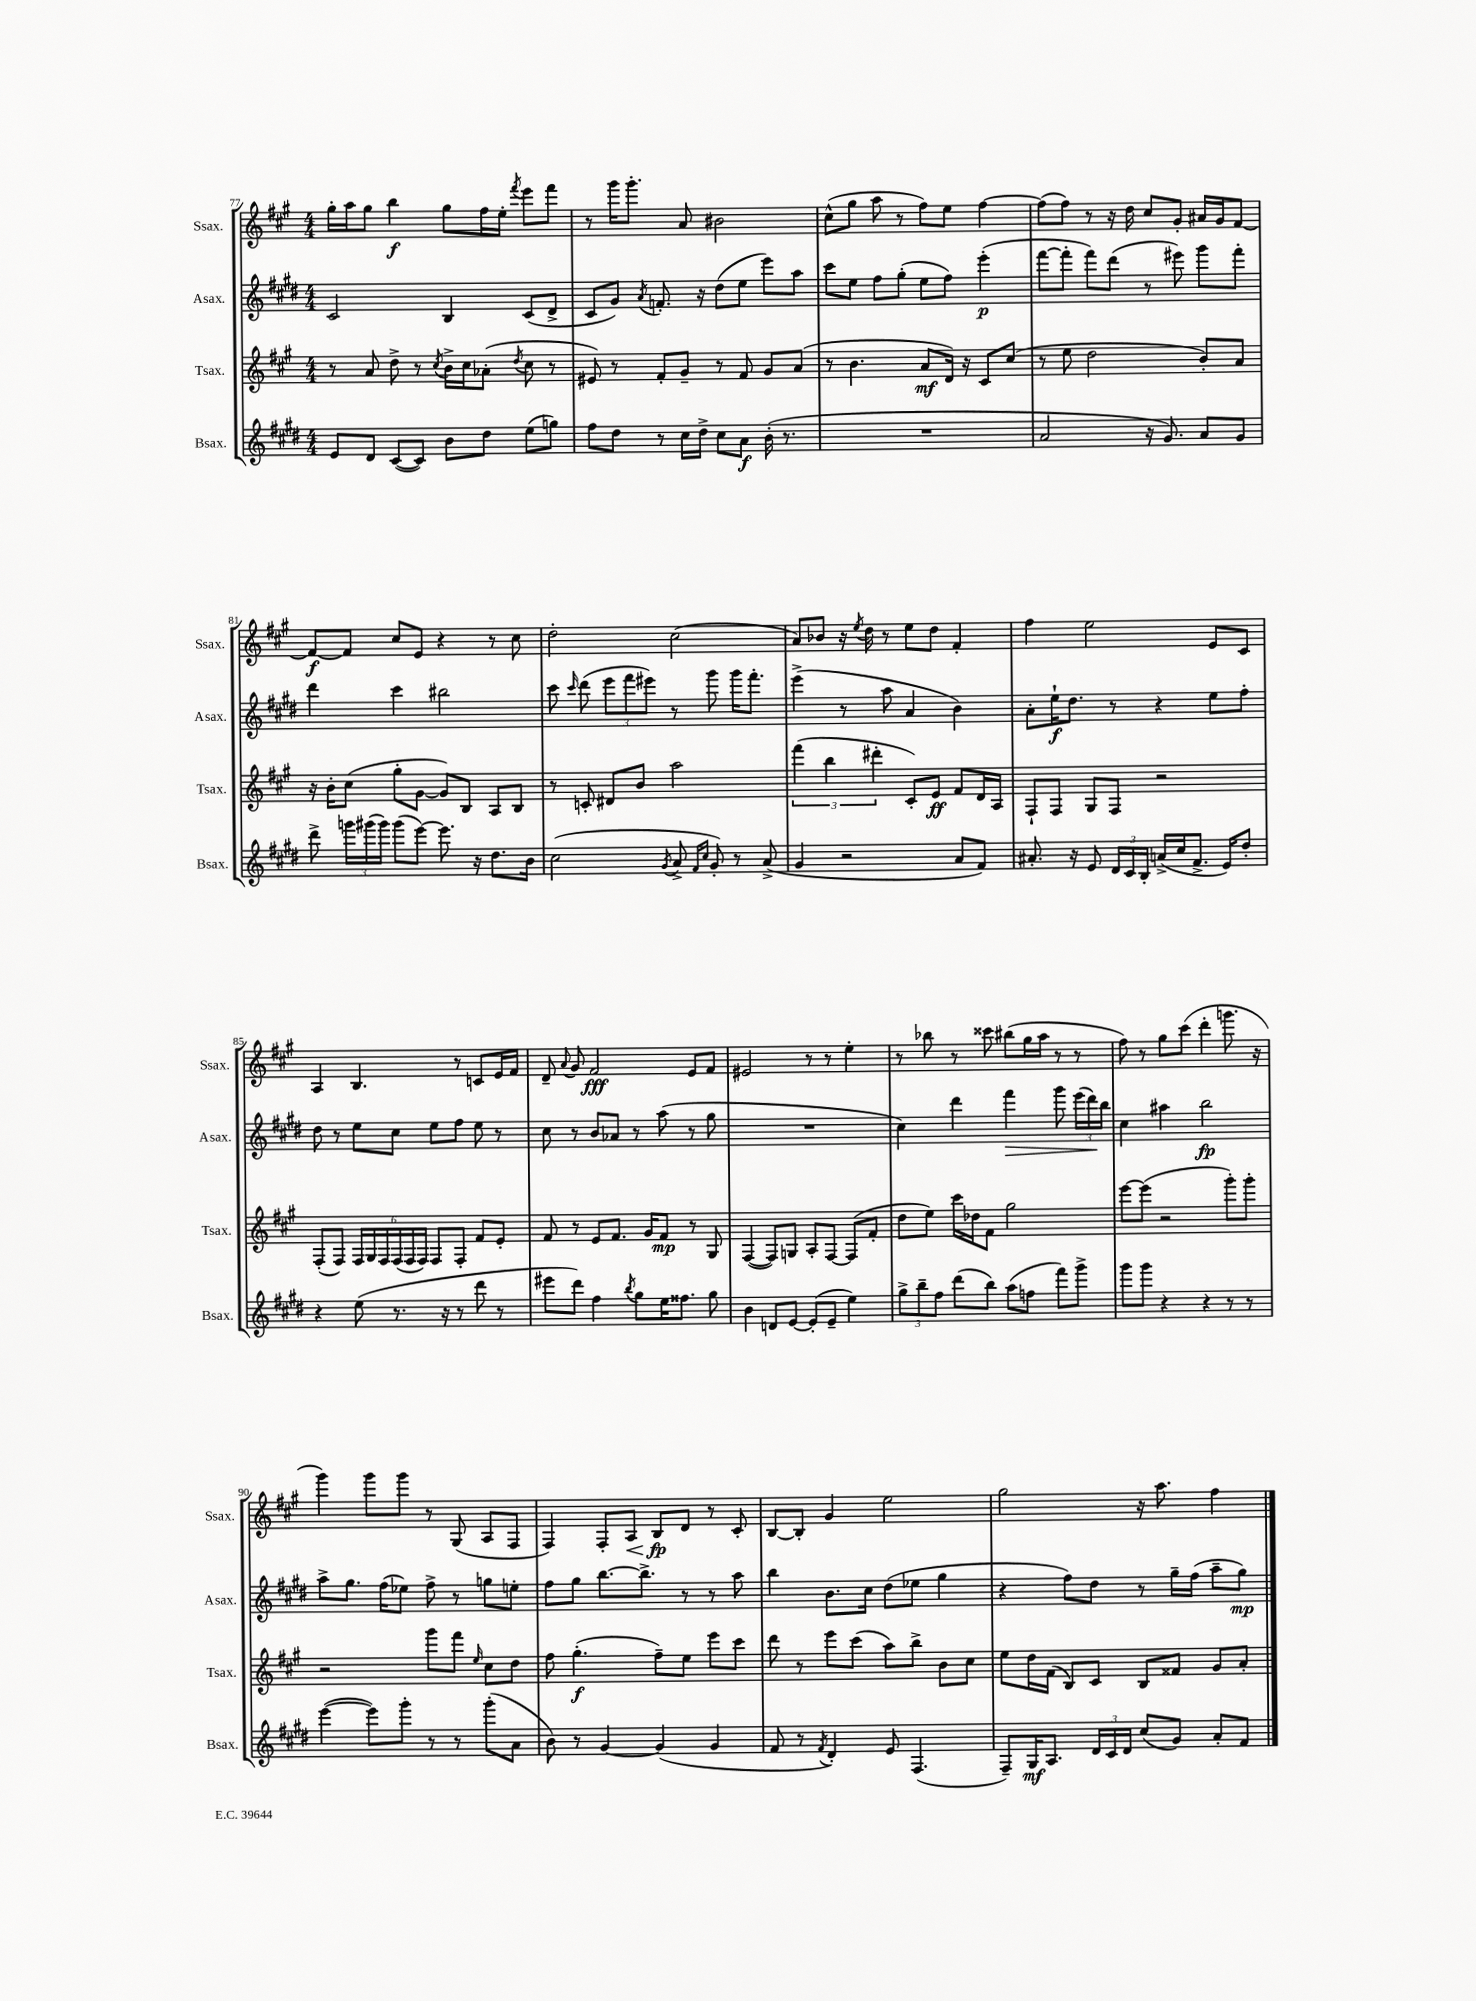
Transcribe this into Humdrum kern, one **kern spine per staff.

**kern	**dynam	**kern	**dynam	**kern	**dynam	**kern	**dynam
*part4	*part4	*part3	*part3	*part2	*part2	*part1	*part1
*staff4	*staff4	*staff3	*staff3	*staff2	*staff2	*staff1	*staff1
*I"Bsax.	*	*I"Tsax.	*	*I"Asax.	*	*I"Ssax.	*
*I'Bsax.	*	*I'Tsax.	*	*I'Asax.	*	*I'Ssax.	*
*clefG2	*	*clefG2	*	*clefG2	*	*clefG2	*
*k[f#c#g#d#]	*	*k[f#c#g#]	*	*k[f#c#g#d#]	*	*k[f#c#g#]	*
*M4/4	*	*M4/4	*	*M4/4	*	*M4/4	*
=77	=77	=77	=77	=77	=77	=77	=77
8e/L	.	8r	.	2c#/	.	16gg#'\LL	.
.	.	.	.	.	.	16aa\J	.
8d#/J	.	8a/	.	.	.	8gg#\J	.
([8c#/L	.	8dd^\	.	.	.	4bb\	f
8c#/J])	.	8r	.	.	.	.	.
.	.	8qcc#/	.	.	.	.	.
8b\L	.	16b^\LL	.	4B/	.	8gg#\L	.
.	.	16cc#\J	.	.	.	.	.
8dd#\J	.	(8a-X'\J	.	.	.	16ff#\L	.
.	.	.	.	.	.	16ee'\JJ	.
.	.	8qdd/	.	.	.	8qfff#/	.
(8ee\L	.	8cc#\	.	(8c#/L	.	8eee\L	.
8ggn\J)	.	8r	.	8d#^/J	.	8fff#\J	.
=78	=78	=78	=78	=78	=78	=78	=78
8ff#\L	.	8e#X/)	.	8c#/L	.	8r	.
8dd#\J	.	8r	.	8g#/J)	.	16ggg#\KL	.
.	.	.	.	.	.	8.ggg#'\J	.
.	.	.	.	8qa/	.	.	.
8r	.	8f#'/L	.	8.fn'/	.	.	.
16cc#\LL	.	8g#~/J	.	.	.	8a/	.
16dd#^\JJ	.	.	.	16r	.	.	.
8cc#\L	.	8r	.	(8dd#\L	.	2b#X\	.
8a\J	f	8f#/	.	8ee\J	.	.	.
(16b'\	.	8g#/L	.	8eee\L)	.	.	.
8.r	.	.	.	.	.	.	.
.	.	(8a/J	.	8aa\J	.	.	.
=79	=79	=79	=79	=79	=79	=79	=79
1r	.	8r	.	8ccc#\L	.	(8cc#^^\L	.
.	.	4.b\	.	8ee\J	.	8gg#\J	.
.	.	.	.	8ff#\L	.	8aa\	.
.	.	.	.	(8gg#'\J	.	8r	.
.	.	8a/L	mf	8ee\L	.	8ff#\L)	.
.	.	16d/Jk)	.	8ff#\J)	.	8ee\J	.
.	.	16r	.	.	.	.	.
.	.	8c#/L	.	(4eee'\	p	[4ff#\	.
.	.	(8cc#/J	.	.	.	.	.
=80	=80	=80	=80	=80	=80	=80	=80
2a/	.	8r	.	[8fff#\L	.	(8ff#\L]	.
.	.	8ee\	.	8fff#'\J]	.	8ff#\J)	.
.	.	2dd\	.	8fff#\L)	.	8r	.
.	.	.	.	(8ddd#\J	.	16r	.
.	.	.	.	.	.	16dd\	.
16r	.	.	.	8r	.	8cc#/L	.
8.g#/)	.	.	.	.	.	.	.
.	.	.	.	8eee#X\)	.	8g#'/J	.
8a/L	.	8b'/L)	.	8ggg#\L	.	16a#X/LL	.
.	.	.	.	.	.	16g#/J	.
8g#/J	.	8a/J	.	8fff#'\J	.	[8f#/J	.
!!LO:LB:g=z
=81	=81	=81	=81	=81	=81	=81	=81
8ddd#^\	.	16r	.	4ddd#\	.	8f#/L_	f
.	.	16b'\KL	.	.	.	.	.
24gggn\LL	.	(8cc#\J	.	.	.	8f#/J]	.
(24ggg#X\	.	.	.	.	.	.	.
24ggg#\JJ)	.	.	.	.	.	.	.
(8ggg#\L	.	8gg#'\L	.	4ccc#\	.	8cc#/L	.
[8eee\J)	.	[8g#\J	.	.	.	8e/J	.
8.eee\]	.	8g#/L])	.	2bb#X\	.	4r	.
.	.	8B/J	.	.	.	.	.
16r	.	.	.	.	.	.	.
8.dd#\L	.	8A/L	.	.	.	8r	.
.	.	8B/J	.	.	.	8cc#\	.
16b\Jk	.	.	.	.	.	.	.
=82	=82	=82	=82	=82	=82	=82	=82
(2cc#\	.	8r	.	8ccc#\	.	2dd'\	.
.	.	.	.	16qqccc#/	.	.	.
.	.	8cn'/	.	(8ddd#\	.	.	.
.	.	8d#X/L	.	12eee\L	.	.	.
.	.	.	.	12fff#\	.	.	.
.	.	8b/J	.	.	.	.	.
.	.	.	.	12eee#X\J)	.	.	.
8qg#/	.	.	.	.	.	.	.
8a^/	.	2aa\	.	8r	.	(2cc#\	.
16qqf#/LL	.	.	.	.	.	.	.
16qqcc#/JJ	.	.	.	.	.	.	.
8g#'/)	.	.	.	8ggg#\	.	.	.
8r	.	.	.	16ggg#\KL	.	.	.
.	.	.	.	8.fff#'\J	.	.	.
(8a^/	.	.	.	.	.	.	.
=83	=83	=83	=83	=83	=83	=83	=83
4g#/	.	(6fff#\	.	(4eee^\	.	8a/L)	.
.	.	.	.	.	.	8b-X/J	.
.	.	6bb\	.	.	.	.	.
2r	.	.	.	8r	.	16r	.
.	.	.	.	.	.	8qee/	.
.	.	.	.	.	.	16dd\	.
.	.	6ddd#X'\	.	.	.	.	.
.	.	.	.	8aa\	.	8r	.
.	.	8c#'/L)	.	4a/	.	8ee\L	.
.	.	8e/J	ff	.	.	8dd\J	.
8a/L	.	8f#/L	.	4b\)	.	4f#'/	.
8f#/J)	.	16d/L	.	.	.	.	.
.	.	16A/JJ	.	.	.	.	.
=84	=84	=84	=84	=84	=84	=84	=84
8.a#X'/	.	8F#`/L	.	8a'\L	.	4ff#\	.
.	.	8F#/J	.	16ee`\K	f	.	.
16r	.	.	.	8.dd#\J	.	.	.
8e/	.	8G#/L	.	.	.	2ee\	.
24d#/LL	.	8F#/J	.	8r	.	.	.
24c#/	.	.	.	.	.	.	.
24B'/JJ	.	.	.	.	.	.	.
(16an^/LL	.	2r	.	4r	.	.	.
16cc#/J	.	.	.	.	.	.	.
8.f#^/J	.	.	.	.	.	.	.
.	.	.	.	8ee\L	.	8e/L	.
16e/KL)	.	.	.	.	.	.	.
8dd#'/J	.	.	.	8ff#'\J	.	8c#/J	.
!!LO:LB:g=z
=85	=85	=85	=85	=85	=85	=85	=85
4r	.	(8F#'/L	.	8dd#\	.	4A/	.
.	.	8F#/J)	.	8r	.	.	.
(8ee\	.	24F#/LL	.	8ee\L	.	4.B/	.
.	.	24G#/	.	.	.	.	.
.	.	24F#/	.	.	.	.	.
8.r	.	(24F#/	.	8cc#\J	.	.	.
.	.	24F#/	.	.	.	.	.
.	.	24F#/JJ)	.	.	.	.	.
.	.	8F#/L	.	8ee\L	.	.	.
16r	.	.	.	.	.	.	.
8r	.	8F#'/J	.	8ff#\J	.	8r	.
8ddd#\	.	8f#/L	.	8ee\	.	8cn/L	.
8r	.	8e'/J	.	8r	.	16e/L	.
.	.	.	.	.	.	16f#/JJ	.
=86	=86	=86	=86	=86	=86	=86	=86
8eee#X\L	.	8f#/	.	8cc#\	.	8d~/	.
.	.	.	.	.	.	8qqa/	.
8ddd#\J)	.	8r	.	8r	.	8g#/	.
4ff#\	.	8e/L	.	8b/L	.	2f#/	fff
.	.	8.f#/J	.	8a-X/J	.	.	.
8qbb/	.	.	.	.	.	.	.
8gg#\L	.	.	.	8r	.	.	.
.	.	16g#/KL	.	.	.	.	.
16ee\K	.	8f#/J	mp	(8aa\	.	.	.
8.ff##X\J	.	.	.	.	.	.	.
.	.	8r	.	8r	.	8e/L	.
8gg#\	.	8G#/	.	8gg#\	.	8f#/J	.
=87	=87	=87	=87	=87	=87	=87	=87
4b\	.	([4F#/	.	1r	.	2e#X/	.
8dn/L	.	8F#/L])	.	.	.	.	.
[8e/J	.	8Gn/J	.	.	.	.	.
(8e'/L]	.	8A'/L	.	.	.	8r	.
8e~/J	.	[8F#/J	.	.	.	8r	.
4ee\)	.	(8F#/L]	.	.	.	4ee'\	.
.	.	8f#'/J	.	.	.	.	.
=88	=88	=88	=88	=88	=88	=88	=88
12gg#^\L	.	8dd\L	.	4cc#\)	.	8r	.
12bb~\	.	.	.	.	.	.	.
.	.	8ee\J)	.	.	.	8bb-X\	.
12ff#\J	.	.	.	.	.	.	.
(8ddd#\L	.	16ccc#\LL	.	4ddd#\	.	8r	.
.	.	16dd-X\J	.	.	.	.	.
8bb\J)	.	8f#\J	.	.	.	8ccc##X\	.
!	!	!	!	!	!LO:HP:b	!	!
(8aa\L	.	2gg#\	.	4fff#\	>	(8bb#X\L	.
8ffn\J	.	.	.	.	.	16gg#\L	.
.	.	.	.	.	.	16aa\JJ	.
8fff#\L)	.	.	.	8ggg#\	.	8r	.
8ggg#^\J	.	.	.	(24eee\LL	.	8r	.
.	.	.	.	24ddd#\)	.	.	.
.	.	.	.	24bb\JJ	]	.	.
=89	=89	=89	=89	=89	=89	=89	=89
8ggg#\L	.	[8eee\L	.	4cc#\	.	8ff#\)	.
8ggg#\J	.	(8eee\J]	.	.	.	8r	.
4r	.	2r	.	4aa#X\	.	8gg#\L	.
.	.	.	.	.	.	(8ccc#\J	.
4r	.	.	.	2bb\	fp	4ddd'\	.
8r	.	8ggg#'\L)	.	.	.	8.gggn\	.
8r	.	8ggg#'\J	.	.	.	.	.
.	.	.	.	.	.	16r	.
!!LO:LB:g=z
=90	=90	=90	=90	=90	=90	=90	=90
([4eee\	.	2r	.	8aa^\L	.	4ggg#\)	.
.	.	.	.	8.gg#\J	.	.	.
8eee\L])	.	.	.	.	.	8ggg#\L	.
.	.	.	.	(16ff#\KL	.	.	.
8ggg#'\J	.	.	.	8ee-X\J)	.	8ggg#\J	.
8r	.	8ggg#\L	.	8ff#^\	.	8r	.
8r	.	8fff#\J	.	8r	.	(8G#/	.
.	.	16qqee/	.	.	.	.	.
(8ggg#'\L	.	8cc#\L	.	8ggn\L	.	8A/L	.
8a\J	.	8dd\J	.	8een'\J	.	8F#/J	.
=91	=91	=91	=91	=91	=91	=91	=91
8b\)	.	8ff#\	.	8ff#\L	.	4F#/)	.
8r	.	(4.gg#'\	f	8gg#\J	.	.	.
[4g#/	.	.	.	[8.bb\L	.	8F#'/L	.
!	!	!	!	!	!	!	!LO:HP:b
.	.	.	.	.	.	8A/J	<
.	.	.	.	8.bb^\J]	.	.	.
(4g#/]	.	8ff#~\L)	.	.	.	8B/L	fp
.	.	8ee\J	.	8r	.	8d/J	[
4g#/	.	8eee\L	.	8r	.	8r	.
.	.	8ccc#\J	.	8aa\	.	8c#'/	.
=92	=92	=92	=92	=92	=92	=92	=92
8f#/	.	8ddd\	.	4bb\	.	[8B/L	.
8r	.	8r	.	.	.	8B'/J]	.
8qf#/	.	.	.	.	.	.	.
4d#'/)	.	8eee\L	.	8.b\L	.	4g#/	.
.	.	(8ccc#\J	.	.	.	.	.
.	.	.	.	16cc#\Jk	.	.	.
8e/	.	8aa\L)	.	(8dd#\L	.	2ee\	.
(4.F#/	.	8bb^\J	.	8ee-X\J	.	.	.
.	.	8b\L	.	4gg#\	.	.	.
.	.	8cc#\J	.	.	.	.	.
=93	=93	=93	=93	=93	=93	=93	=93
8F#~/L)	.	8ee\L	.	4r	.	2gg#\	.
16G#/K	mf	16dd\L	.	.	.	.	.
8.A/J	.	(16f#\JJ	.	.	.	.	.
.	.	8B/L)	.	8ff#\L)	.	.	.
24d#/LL	.	8c#/J	.	8dd#\J	.	.	.
24c#/	.	.	.	.	.	.	.
24d#/JJ	.	.	.	.	.	.	.
(8cc#/L	.	8B/L	.	8r	.	16r	.
.	.	.	.	.	.	8.aa\	.
8g#/J)	.	8f##X/J	.	16gg#~\LL	.	.	.
.	.	.	.	(16ff#\JJ	.	.	.
8a'/L	.	8g#/L	.	8aa~\L	.	4ff#\	.
8f#/J	.	8a'/J	.	8gg#\J)	mp	.	.
==	==	==	==	==	==	==	==
*-	*-	*-	*-	*-	*-	*-	*-
